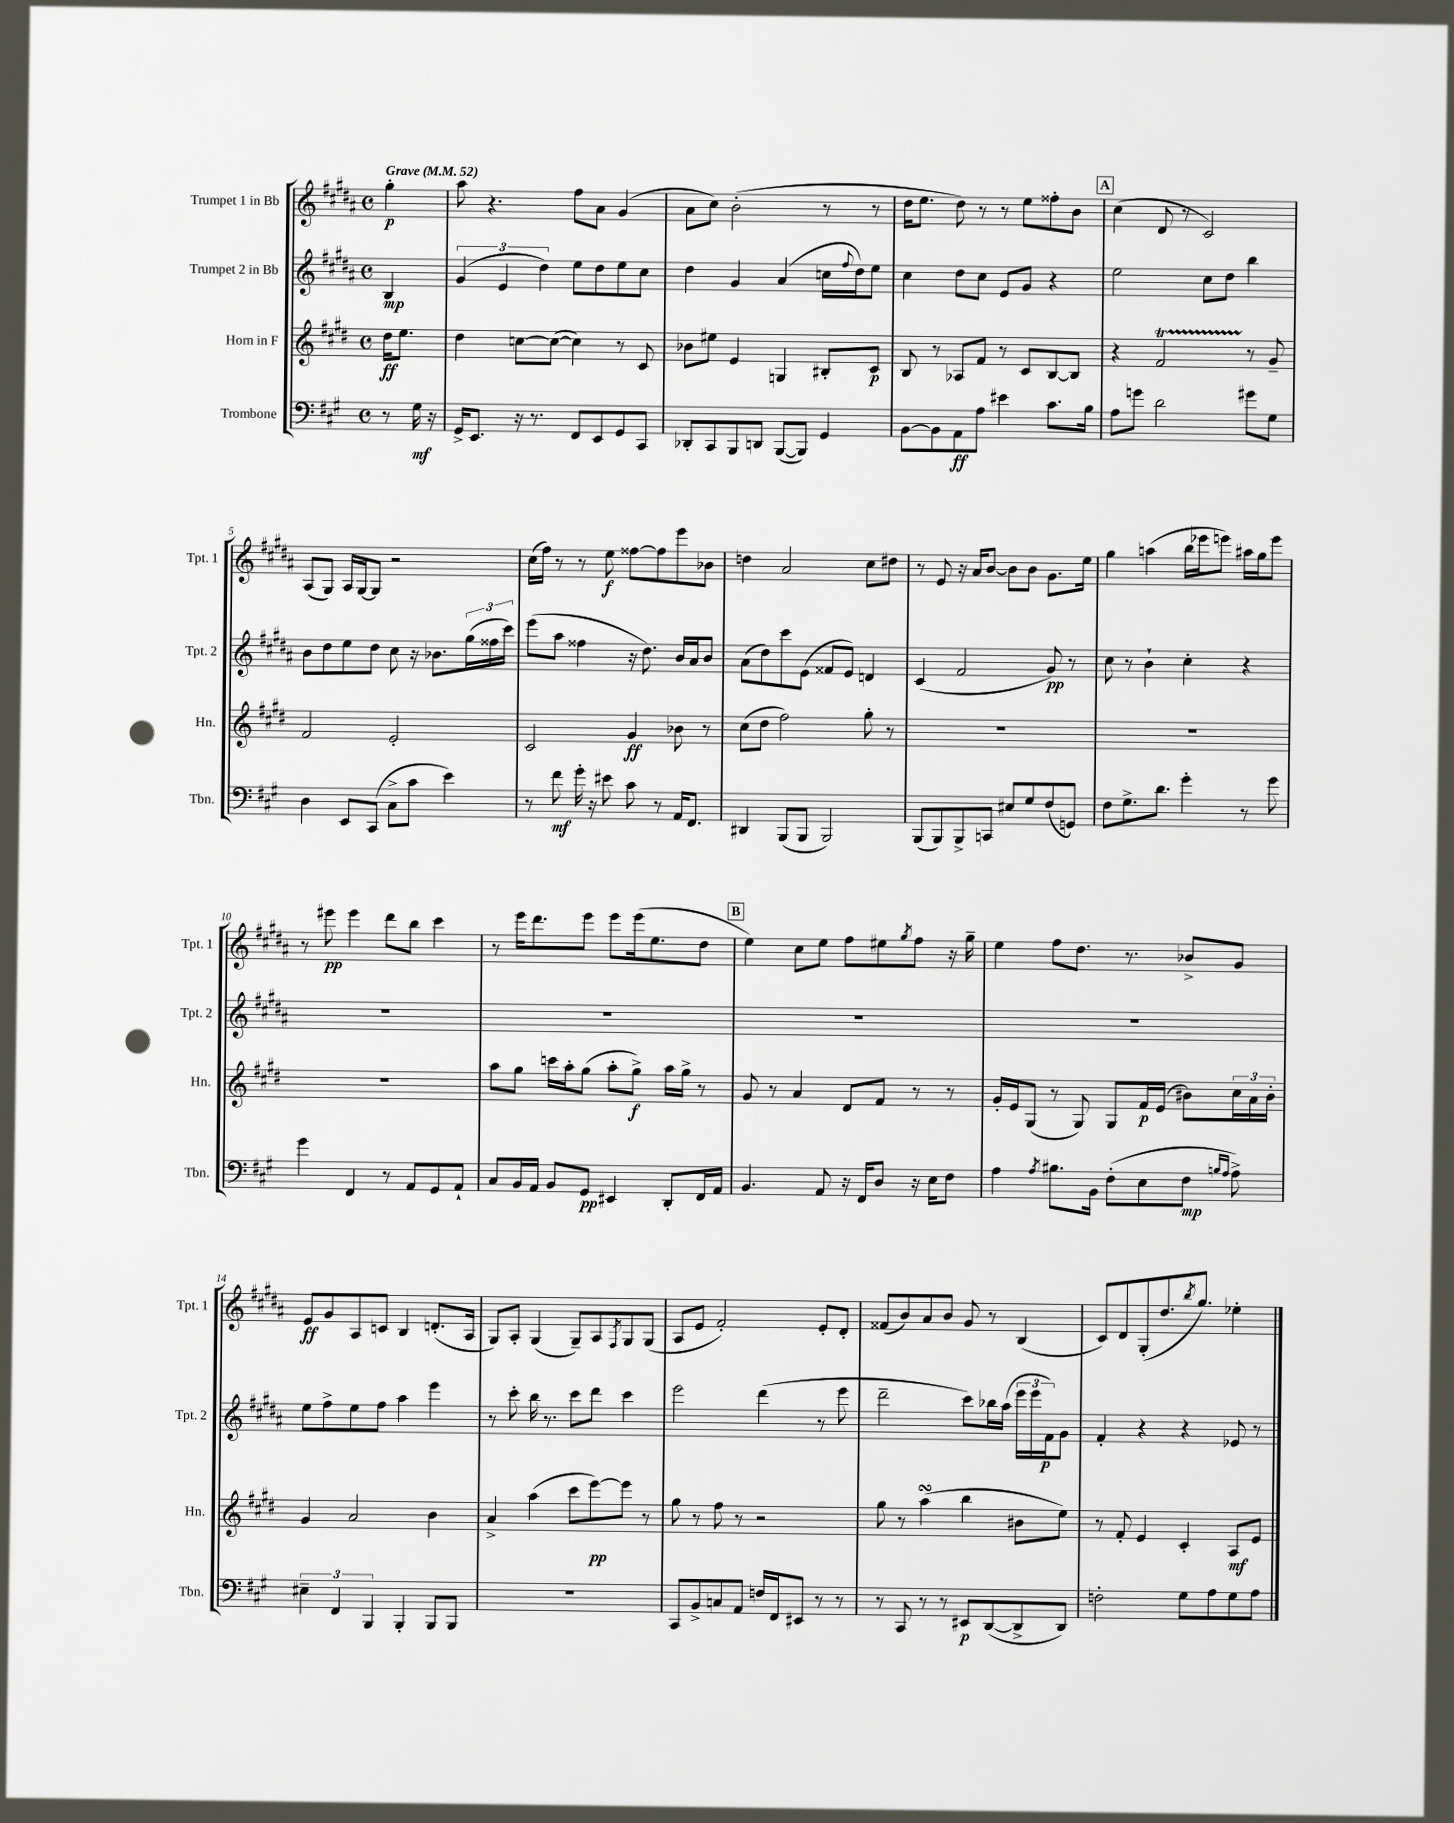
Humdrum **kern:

**kern	**kern	**kern	**kern
*staff4	*staff3	*staff2	*staff1
*clefF4	*clefG2	*clefG2	*clefG2
*k[f#c#g#]	*k[f#c#g#d#]	*k[f#c#g#d#a#]	*k[f#c#g#d#a#]
*M4/4	*M4/4	*M4/4	*M4/4
*met(c)	*met(c)	*met(c)	*met(c)
*MM52	*MM52	*MM52	*MM52
8r	16dd#\LK	4B/	4gg#'\
.	8.ee\J	.	.
16G#\	.	.	.
16r	.	.	.
=	=	=	=
16GG#^/LK	4dd#\	(6g#/	8aa#\
8.EE/J	.	.	.
.	.	.	4.r
.	.	6e/	.
16r	[8cc\L	.	.
8.r	.	.	.
.	.	6dd#\)	.
.	(8cc\_J	.	.
8FF#/L	4cc\])	8ee\L	8ff#\L
8EE/	.	8dd#\	8a#\J
8GG#/	8r	8ee\	(4g#/
8CC#/J	8c#/	8cc#\J	.
=	=	=	=
8DD-'/L	8b-\L	4dd#\	8a#\L
8CC#/	8ee#\J	.	8cc#\J)
8BBB/	4e/	4g#/	(2b'\
8DD/J	.	.	.
([8BBB/L	4G/	(4a#/	.
8BBB/]J)	.	.	.
4GG#/	8B#'/L	16cc\LL	8r
.	.	8qqff#/	.
.	.	16dd#\J)	.
.	8c#/J	8ee\J	8r
=	=	=	=
[8BB\L	8B/	4cc#\	16dd#\LK
.	.	.	8.ee\J
8BB\]	8r	.	.
8AA\	8A-/L	8dd#\L	8dd#\)
8A\J	8f#/J	8cc#\J	8r
4e#\	8r	8e/L	8r
.	8c#/L	8g#/J	8ee\L
8.c#\L	[8B/	4r	8ff##'\
.	8B/]J	.	8b\J
16B\Jk	.	.	.
=	=	=	=
8A\L	4r	2ee\	(4cc#\
8g\J	.	.	.
2d\	2f#/	.	8d#/
.	.	.	8r
.	.	8cc#\L	2c#/)
.	.	8dd#\J	.
8g#\L	8r	4bb\	.
8G#\J	8g#~/	.	.
=	=	=	=
4D\	2f#/	8b\L	(8A#/L
.	.	8dd#\	8G#/J)
8EE/L	.	8ee\	16A#/LL
.	.	.	[16G#/J
(8CC#/J	.	8dd#\J	8G#/]J
8C#^\L	2e'/	8cc#\	2r
8c#\J	.	16r	.
.	.	8.b-\L	.
4e\)	.	.	.
.	.	(24gg#\L	.
.	.	24ff##\	.
.	.	24ccc#\JJ)	.
=	=	=	=
8r	2c#/	(8eee\L	(16cc#\LL
.	.	.	16ff#\JJ)
8f#\	.	8aa#\J	8r
16g#'\	.	4ff##\	8r
16r	.	.	.
8e#\	.	.	8ee\
8c#\	4g#/	16r	[8ff##\L
.	.	8.dd#\)	.
8r	.	.	8ff##\]
16AA/LK	8b-\	16b/LL	8eee\
8.FF#/J	.	16a#/J	.
.	8r	8b/J	8b-\J
=	=	=	=
4DD#/	(8cc#\L	(8a#\L	4dd\
.	8dd#\J	8dd#\)	.
(8BBB/L	2ff#\)	8ccc#\	2a#/
8BBB/J	.	(8e\J	.
2BBB/)	.	8f##/L	.
.	.	8e/J)	.
.	8gg#'\	4d/	8cc#\L
.	8r	.	8dd#\J
=	=	=	=
(8BBB/L	1r	(4c#/	8r
8BBB/)	.	.	8e/
8BBB^/	.	2f#/	16r
.	.	.	16a#/LK
8CC/J	.	.	[8b/J
8E#/L	.	.	8b\]L
8G#/	.	.	8b\J
(8F#/	.	8g#/)	8.g#\L
8GG/J)	.	8r	.
.	.	.	16ee\Jk
=	=	=	=
8F#\L	1r	8cc#\	4gg#\
8.G#^\	.	8r	.
.	.	4b`\	(4aa\
8.d\J	.	.	.
4g#'\	.	4cc#'\	16bb\LL
.	.	.	16eee-\J
.	.	.	8eee\J)
8r	.	4r	16aa#\LL
.	.	.	16gg#\J
8g#\	.	.	8eee\J
=	=	=	=
4g#\	1r	1r	8r
.	.	.	8eee#\
4FF#/	.	.	4eee#\
8r	.	.	8ddd#\L
8AA/L	.	.	8bb\J
8GG#/	.	.	4ccc#\
8AA`/J	.	.	.
=	=	=	=
8C#/L	8aa\L	1r	8r
16BB/L	8gg#\J	.	16eee\LK
16AA/JJ	.	.	8.ddd#\
8BB/L	16ccc\LL	.	.
.	16aa'\J	.	.
8GG#/J	(8gg#\J	.	8eee\J
4EE#/	8aa'\L	.	8eee\L
.	8gg#^\J)	.	(16eee\k
.	.	.	8.ee\
8DD'/L	16aa\LL	.	.
.	16gg#^\JJ	.	.
16FF#/L	8r	.	8dd#\J
16AA/JJ	.	.	.
=	=	=	=
4.BB/	8g#/	1r	4ee\)
.	8r	.	.
.	4a/	.	8cc#\L
8AA/	.	.	8ee\J
16r	8d#/L	.	8ff#\L
16FF#/LK	.	.	.
8D/J	8f#/J	.	8ee#\
.	.	.	8qgg#/
16r	8r	.	8ff#\J
16E\LK	.	.	.
8F#\J	8r	.	16r
.	.	.	16gg#~\
=	=	=	=
4A\	16g#'/LL	1r	4ee\
.	16e/J	.	.
.	(8G#/J	.	.
8qA/	.	.	.
8.B#\L	8r	.	8ff#\L
.	8G#/)	.	8.dd#\J
16BB\Jk	.	.	.
(8F#'\L	8G#/L	.	.
.	.	.	8.r
8E\	16f#/L	.	.
.	(16e/JJ	.	.
8F#\J	8b#\L)	.	8b-^/L
16qqB/LL	.	.	.
16qqA/JJ	.	.	.
8A^\)	24cc#\L	.	8g#/J
.	24a\	.	.
.	24b#'\JJ	.	.
=	=	=	=
6E#~\	4g#/	8ee\L	8e/L
.	.	8ff#^\	8g#/
6FF#/	.	.	.
.	2a/	8ee\	8A#/
6BBB/	.	.	.
.	.	8ff#\J	8c/J
4BBB'/	.	4aa#\	4B/
8BBB/L	4b\	4eee\	(8.d'/L
8BBB/J	.	.	.
.	.	.	16A#/Jk
=	=	=	=
1r	4a^/	8r	8G#/L)
.	.	8ccc#'\	8A#'/J
.	(4aa\	16bb\	(4G#/
.	.	8.r	.
.	8ccc#\L	8ccc#\L	8G#~/L)
.	[8eee\)	8ddd#\J	8A#/
.	.	.	8qF#/
.	8eee\]J	4ccc#\	8G#/
.	8r	.	(8G#/J
=	=	=	=
8CC#/L	8gg#\	2eee\	8A#/L
8BB^/	8r	.	8e/J
8C/	8ff#\	.	2f#'/)
8AA/J	8r	.	.
16F/LL	2r	(4ddd#\	.
16FF#/J	.	.	.
8EE#/J	.	.	.
8r	.	8r	8e'/L
8r	.	8eee\	8d#'/J
=	=	=	=
8r	8gg#\	2ddd#~\	(8f##/L
8CC#/	8r	.	8b/)
8r	(4aa\	.	8a#/
8r	.	.	8b/J
8EE#/L	4bb\	8ccc#\L)	8g#/
([8DD/	.	16bb-\L	8r
.	.	(16aa#\JJ	.
8DD^/]	8b#\L	24eee\LL	(4B/
.	.	24eee\	.
.	.	24f#\J)	.
8DD/J)	8ee\J)	8g#\J	.
=	=	=	=
2F'\	8r	4f#'/	8c#/L)
.	8f#'/	.	8d#/
.	4e/	4r	(8G#'/
.	.	.	8.dd#/
8G#\L	4c#'/	4r	.
.	.	.	8qbb/
.	.	.	8.gg#/J)
8A\	.	.	.
8G#\	8A/L	8e-/	4ee-'\
8A\J	8e/J	8r	.
==	==	==	==
*-	*-	*-	*-
